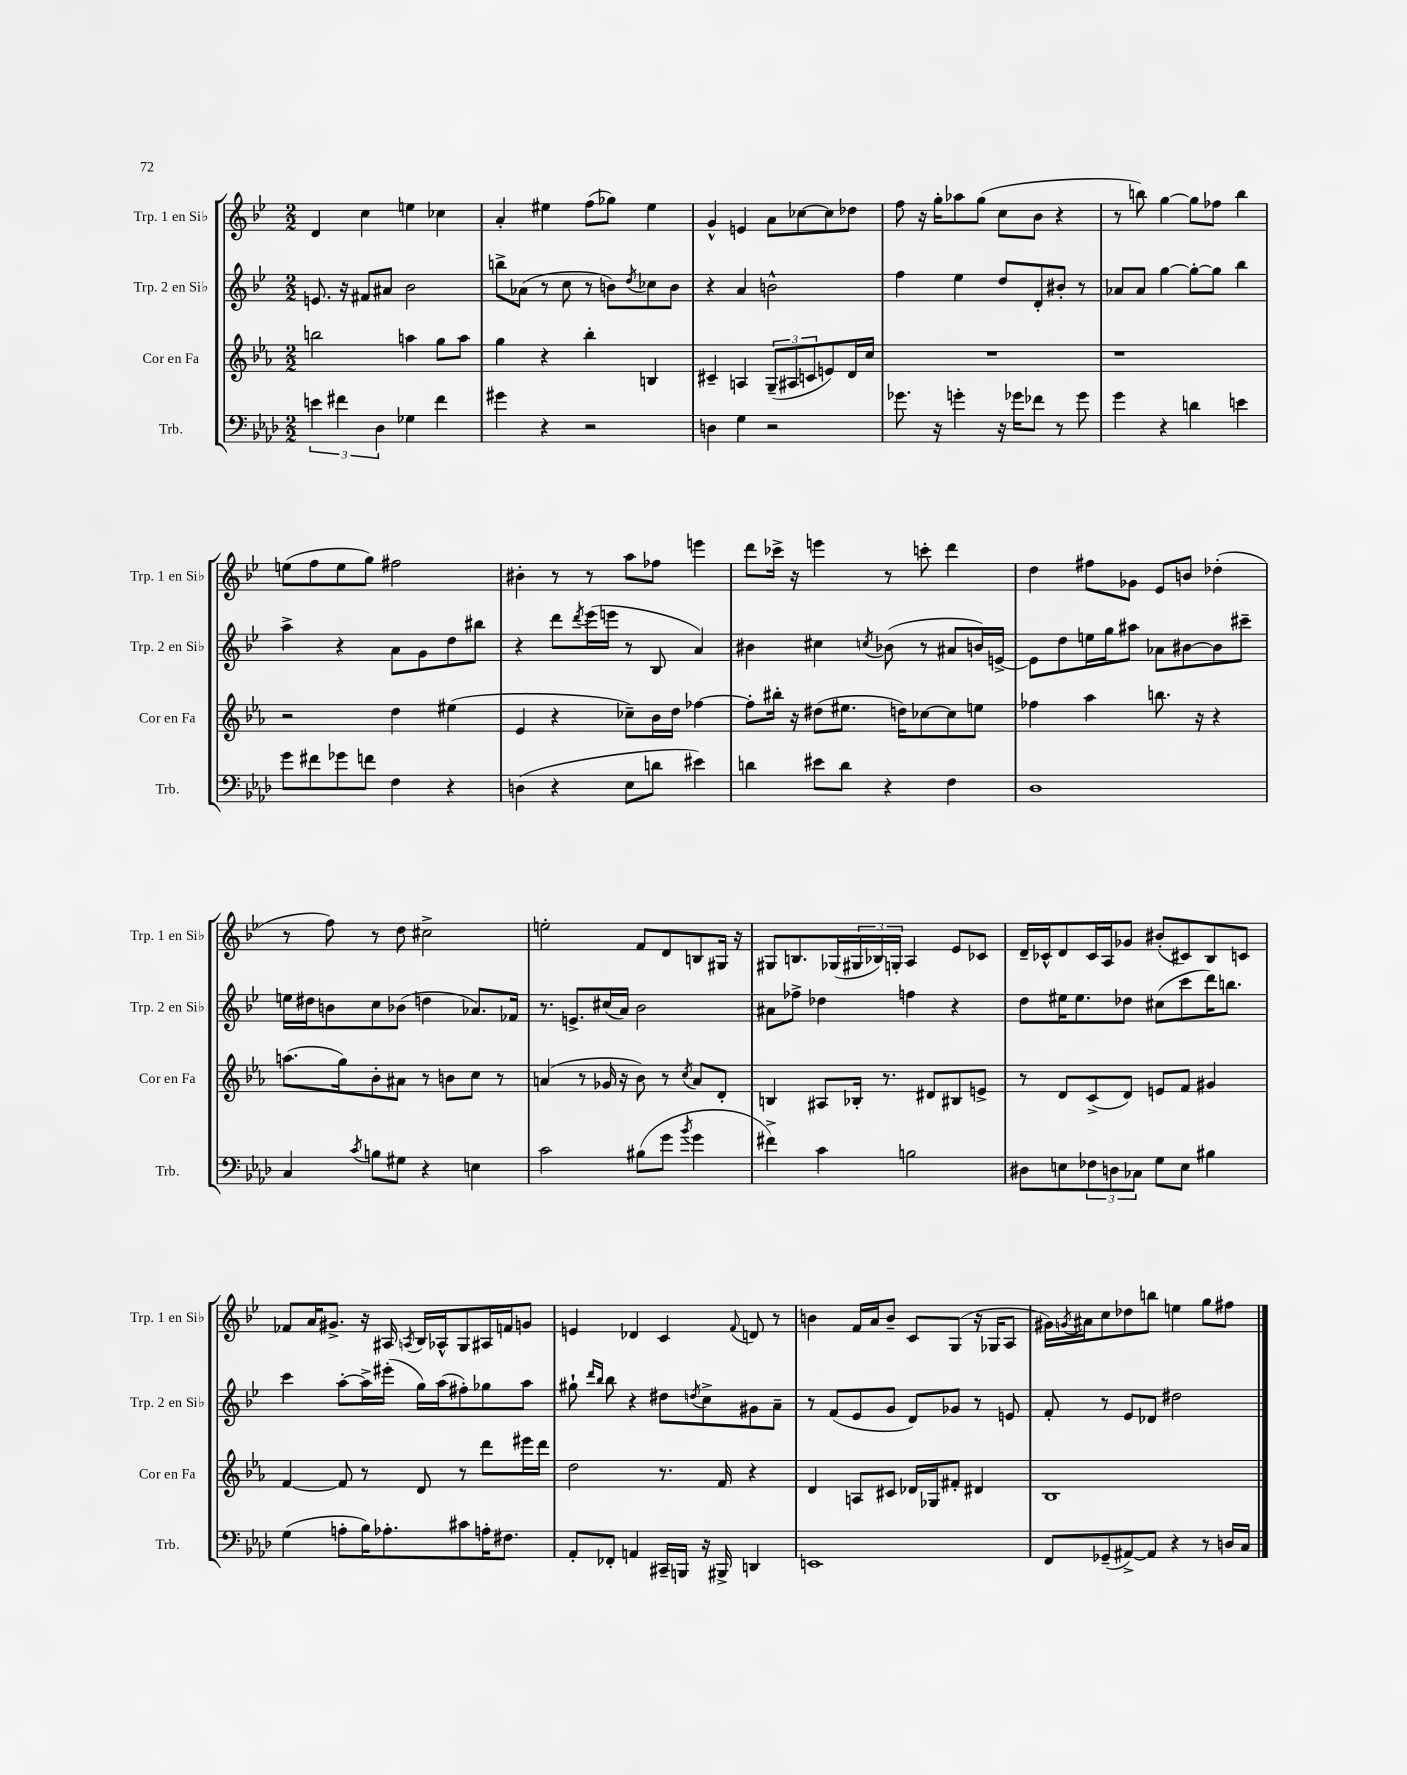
<<
\new StaffGroup <<
\new Staff = "s0" \with { instrumentName = "Trp. 1 en Sib" shortInstrumentName = "Trp. 1 en Sib" } {
    \clef treble \key bes \major \numericTimeSignature \time 2/2
    d'4 c''4 e''4 ces''4 |
    a'4-. eis''4 f''8( ges''8) eis''4 |
    g'4-^ e'4 a'8 ces''8~ ces''8 des''8 |
    f''8 r16 g''16-. aes''8 g''8( c''8 bes'8 r4 |
    r8 b''8) g''4~ g''8 fes''8 b''4 |
    e''8( f''8 e''8 g''8) fis''2 |
    bis'4-. r8 r8 a''8 fes''8 e'''4 |
    d'''8 ces'''16-> r16 e'''4 r8 c'''8-. d'''4 |
    d''4 fis''8 ges'8 ees'8 b'8 des''4-.( |
    r8 f''8) r8 d''8 cis''2-> |
    e''2-. f'8 d'8 b8 gis16 r16 |
    gis8 b8. ges16( \tuplet 3/2 { gis16 bes16) g16-. } a4 ees'8 ces'8 |
    d'16-- ces'16-^ d'8 ces'16 a16 ges'8 bis'8-.( cis'8) bes8 c'8 |
    fes'8 a'16 gis'8.-> r16 ais16 \acciaccatura { a8 } bes16 aes16-^ g8 ais16 f'16 g'8 |
    e'4 des'4 c'4 \appoggiatura { f'8 } d'8 r8 |
    b'4 f'16 a'16 b'8-- c'8 g8( r16 ges16 a8 |
    gis'16) \acciaccatura { g'8 } ais'16 c''8 des''8 b''8 e''4 g''8 fis''8 \bar "|." |
}
\new Staff = "s1" \with { instrumentName = "Trp. 2 en Sib" shortInstrumentName = "Trp. 2 en Sib" } {
    \clef treble \key bes \major \numericTimeSignature \time 2/2
    e'8. r16 fis'8 ais'8 bes'2 |
    b''8-> aes'8( r8 c''8 r8 b'8) \acciaccatura { d''8 } ces''8 b'8 |
    r4 a'4 b'2-^ |
    f''4 ees''4 d''8 d'8-. bis'8-. r8 |
    aes'8 aes'8 g''4~ g''8~-. g''8 bes''4 |
    a''4-> r4 a'8 g'8 d''8 bis''8 |
    r4 d'''8 \acciaccatura { d'''8 } ees'''16( e'''16 r8 bes8 a'4) |
    bis'4 cis''4 \acciaccatura { c''8 } bes'8( r8 ais'8 b'16) e'16~-> |
    e'8 d''8 e''16 g''16 ais''8 aes'8 bis'8~ bis'8 cis'''8-- |
    e''16 dis''16 b'8 c''8 bes'8( d''4 aes'8.) fes'16 |
    r8. e'8.-> cis''16( a'16) bes'2 |
    ais'8 fes''8-> des''4 f''4 r4 |
    d''8 eis''16 eis''8. des''8 cis''8( c'''8 d'''16) b''8. |
    c'''4 a''8~-. a''16-> eis'''16-.( g''16) a''16( fis''8-.) ges''8 a''8 |
    gis''8-! \grace { d'''16 bes''16 } bes''8 r4 dis''8 \acciaccatura { d''8 } c''8-> gis'8 a'8-- |
    r8 f'8( ees'8 g'8 d'8) ges'8 r8 e'8 |
    f'8-. r8 ees'8 des'8 dis''2 \bar "|." |
}
\new Staff = "s2" \with { instrumentName = "Cor en Fa" shortInstrumentName = "Cor en Fa" } {
    \clef treble \key ees \major \numericTimeSignature \time 2/2
    b''2 a''4 g''8 a''8 |
    g''4 r4 bes''4-. b4 |
    cis'4-- a4 \tuplet 3/2 { g8--( ais8 c'8 } e'8) d'16 c''16 |
    R1 |
    r1 |
    r2 d''4 eis''4( |
    ees'4 r4 ces''8--) bes'16 d''16 fes''4~ |
    fes''8-. bis''16-. r16 dis''8( eis''8. d''16) ces''8~ ces''8 e''8 |
    fes''4 aes''4 b''8. r16 r4 |
    a''8.( g''16) bes'8-. ais'8 r8 b'8 c''8 r8 |
    a'4( r8 ges'16 r16 bes'8) r8 \acciaccatura { c''8 } a'8 d'8-. |
    b4 ais8 bes16-. r8. dis'8 bis8 e'8-> |
    r8 d'8 c'8->( d'8) e'8 f'8 gis'4 |
    f'4~ f'8 r8 d'8 r8 d'''8 eis'''16 d'''16 |
    d''2 r8. f'16 r4 |
    d'4 a8 cis'8 des'16 ges16 fis'8-. dis'4 |
    bes1 \bar "|." |
}
\new Staff = "s3" \with { instrumentName = "Trb." shortInstrumentName = "Trb." } {
    \clef bass \key aes \major \numericTimeSignature \time 2/2
    \tuplet 3/2 { e'4 fis'4 des4 } ges4 fis'4 |
    gis'4 r4 r2 |
    d4 g4 r2 |
    ges'8. r16 g'4-. r16 ges'16 fes'8 r8 ges'8 |
    g'4 r4 d'4 e'4 |
    g'8 fis'8 ges'8 f'8 f4 r4 |
    d4( r4 ees8 d'8 eis'4) |
    d'4 eis'8 d'8 r4 f4 |
    des1 |
    c4 \acciaccatura { c'8 } b8 gis8 r4 e4 |
    c'2 bis8( g'8 \acciaccatura { bes'8 } g'4 |
    fis'4->) c'4 b2 |
    dis8 e8 \tuplet 3/2 { fes8 d8 ces8 } g8 e8 bis4 |
    g4( a8-. bes16) aes8.-. cis'8 a16-. fis8. |
    aes,8-. fes,8-. a,4 cis,16-- b,,16 r16 bis,,16-> d,4 |
    e,1 |
    f,8 ges,8--( ais,8~->) ais,8 r4 r8 d16 c16 \bar "|." |
}
>>
>>
\layout { \context { \Score \remove "Bar_number_engraver" } }
